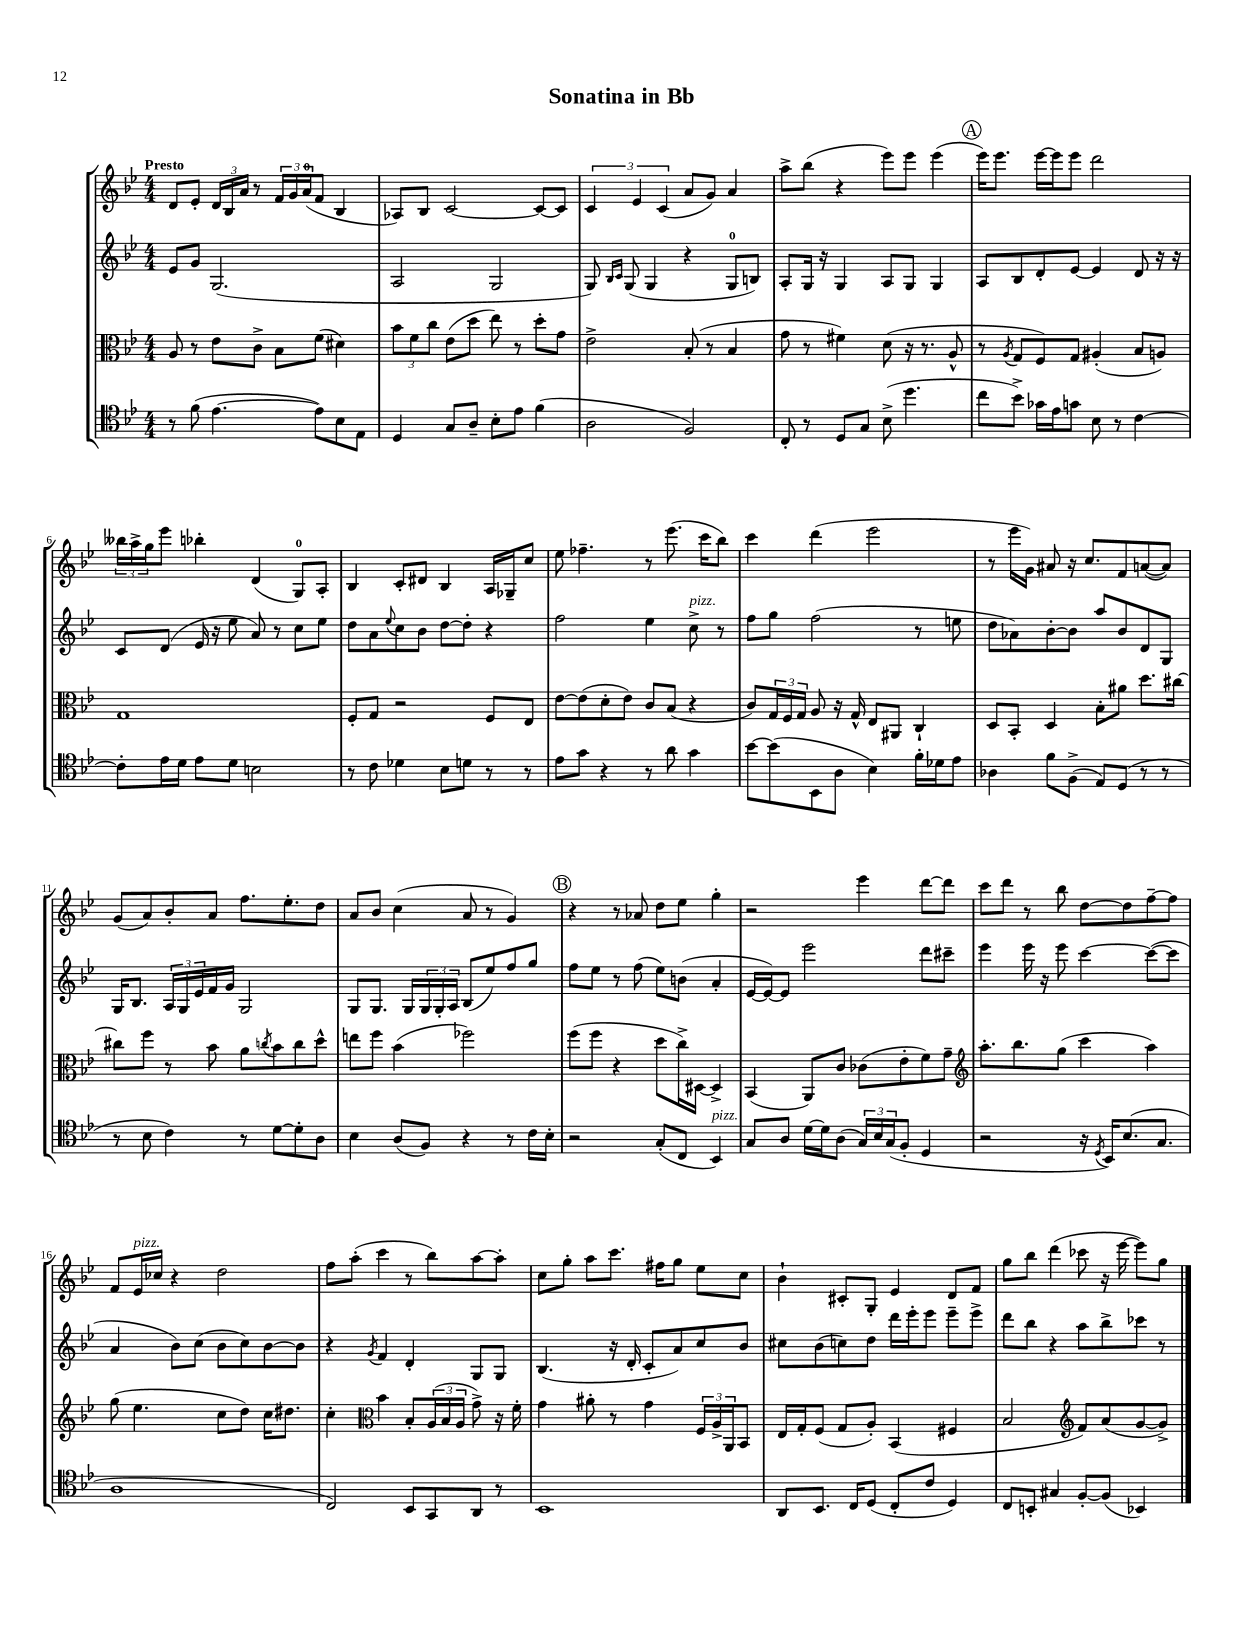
\header { title = "Sonatina in Bb" }
<<
\new StaffGroup <<
\new Staff = "s0" {
    \clef treble \key bes \major \numericTimeSignature \time 4/4 \tempo "Presto"
    d'8 ees'8-. \tuplet 3/2 { d'16 bes16 a'16 } r8 \tuplet 3/2 { f'16 g'16 a'16-0( } f'8 bes4 |
    aes8) bes8 c'2~ c'8~ c'8 |
    \tuplet 3/2 { c'4 ees'4 c'4( } a'8 g'8) a'4 |
    a''8-> bes''8( r4 ees'''8) ees'''8 ees'''4( |
    \mark \markup { \circle "A" } ees'''16) ees'''8. ees'''16~ ees'''16 ees'''8 d'''2 |
    \tuplet 3/2 { beses''16 a''16-> g''16 } ees'''8 bes''4-. d'4( g8-0) a8-. |
    bes4 c'8-. dis'8 bes4 a16 ges16-- c''8 |
    ees''8 fes''4.-- r8 ees'''8.( c'''16 bes''8) |
    c'''4 d'''4( ees'''2 |
    r8 ees'''16 g'16) ais'8 r16 c''8. f'8 a'8~( a'8) |
    g'8( a'8) bes'8-. a'8 f''8. ees''8.-. d''8 |
    a'8 bes'8 c''4( a'8 r8 g'4) |
    \mark \markup { \circle "B" } r4 r8 aes'8 d''8 ees''8 g''4-. |
    r2 ees'''4 d'''8~ d'''8 |
    c'''8 d'''8 r8 bes''8 d''8~ d''8 f''8~-- f''8 |
    f'8 ees'16^\markup { \italic "pizz." } ces''16 r4 d''2 |
    f''8 a''8-.( c'''4 r8 bes''8) a''8~ a''8-. |
    c''8 g''8-. a''8 c'''8. fis''16 g''8 ees''8 c''8 |
    bes'4-! cis'8-. g8-. ees'4 d'8 f'8 |
    g''8 bes''8 d'''4( ces'''8 r16 ees'''16~ ees'''8) g''8 \bar "|." |
}
\new Staff = "s1" {
    \clef treble \key bes \major \numericTimeSignature \time 4/4
    ees'8 g'8 g2.( |
    a2 g2 |
    g8) \grace { bes16 c'16 } g8( g4 r4 g8-0 b8) |
    a8-. g16 r16 g4 a8 g8 g4 |
    \mark \markup { \circle "A" } a8 bes8 d'8-. ees'8~ ees'4 d'8 r16 r16 |
    c'8 d'8( ees'16 r16 ees''8 a'8) r8 c''8 ees''8 |
    d''8 a'8 \appoggiatura { ees''8 } c''8 bes'8 d''8~ d''8-. r4 |
    f''2 ees''4 c''8->^\markup { \italic "pizz." } r8 |
    f''8 g''8 f''2( r8 e''8 |
    d''8 aes'8) bes'8~-. bes'8 a''8 bes'8 d'8 g8 |
    g16 bes8. \tuplet 3/2 { a16 g16 ees'16 } f'16 g'16 g2 |
    g8 g8. g16 \tuplet 3/2 { g16 g16-. a16 } bes8( ees''8) f''8 g''8 |
    \mark \markup { \circle "B" } f''8 ees''8 r8 f''8( ees''8) b'8( a'4-. |
    ees'16~ ees'16~) ees'8 ees'''2 d'''8 cis'''8-- |
    ees'''4 ees'''16 r16 ees'''8 c'''4~ c'''8~( c'''8 |
    a'4 bes'8) c''8( bes'8 c''8) bes'8~ bes'8 |
    r4 \acciaccatura { g'8 } f'4 d'4-. g8 g8 |
    bes4.( r16 d'16-. c'8-. a'8) c''8 bes'8 |
    cis''8 bes'8( c''8) d''8 d'''16 ees'''16-. ees'''8 ees'''8-- ees'''8-> |
    d'''8 bes''8 r4 a''8 bes''8-> ces'''8 r8 \bar "|." |
}
\new Staff = "s2" {
    \clef alto \key bes \major \numericTimeSignature \time 4/4
    a8 r8 ees'8 c'8-> bes8 f'8( dis'4) |
    \tuplet 3/2 { bes'8 f'8 c''8 } ees'8( d''8 ees''8) r8 d''8-. g'8 |
    ees'2-> bes8-.( r8 bes4 |
    g'8 r8 fis'4) d'8( r16 r8. a8-^ |
    \mark \markup { \circle "A" } r8 \acciaccatura { a8 } g8 f8) g8 ais4-.( bes8 a8) |
    g1 |
    f8-. g8 r2 f8 ees8 |
    ees'8~ ees'8( d'8-. ees'8) c'8 bes8( r4 |
    c'8) \tuplet 3/2 { g16 f16 g16 } a8 r16 g16-^ ees8 ais,8 c4-! |
    d8 bes,8-. d4 bes8-. ais'8 d''8. cis''16~ |
    cis''8 f''8 r8 bes'8 a'8 \acciaccatura { c''8 } bes'8 c''8 d''8-^ |
    e''8 f''8 bes'4( fes''2) |
    \mark \markup { \circle "B" } f''8( f''8 r4 d''8 c''16->) dis16~ dis4-> |
    bes,4( a,8) c'8 ces'8( ees'8-. f'8) g'8-- |
    \clef treble a''8.-. bes''8. g''8( c'''4 a''4) |
    g''8( ees''4. c''8 d''8) c''16 dis''8. |
    c''4-. \clef alto bes'4 bes8-. \tuplet 3/2 { a16( bes16 a16 } g'8->) r16 f'16-. |
    g'4 ais'8-. r8 g'4 \tuplet 3/2 { f16 a16-> a,16 } bes,8 |
    ees16 g16-. f8( g8 a8-.) bes,4( fis4 |
    bes2 \clef treble f'8) a'8( g'8~ g'8->) \bar "|." |
}
\new Staff = "s3" {
    \clef tenor \key bes \major \numericTimeSignature \time 4/4
    r8 f'8( ees'4.~ ees'8) bes8 ees8 |
    d4 g8 a8-- bes8-. ees'8 f'4( |
    a2 f2) |
    c8-. r8 d8 g8 bes8->( d''4. |
    \mark \markup { \circle "A" } c''8 bes'8->) ges'16 ees'16 g'8 bes8 r8 c'4~ |
    c'8-. ees'16 d'16 ees'8 d'8 b2 |
    r8 c'8 des'4 bes8 d'8 r8 r8 |
    ees'8 g'8 r4 r8 a'8 g'4 |
    bes'8~ bes'8( bes,8 a8 bes4) f'16-. des'16 ees'8 |
    aes4 f'8 f8->( ees8) d8( r8 r8 |
    r8 bes8 c'4) r8 d'8~ d'8-. a8 |
    bes4 a8( f8) r4 r8 c'16 bes16-. |
    \mark \markup { \circle "B" } r2 g8-.( c8 bes,4^\markup { \italic "pizz." }) |
    g8 a8 d'16~ d'16 a8( \tuplet 3/2 { g16) bes16 g16( } f8-. d4 |
    r2 r16 \acciaccatura { d8 } bes,16) bes8.( g8. |
    a1 |
    c2) bes,8 g,8 a,8 r8 |
    bes,1 |
    a,8 bes,8. c16 d8( c8-. c'8 d4) |
    c8 b,8-. gis4 f8~-. f8( bes,4) \bar "|." |
}
>>
>>
